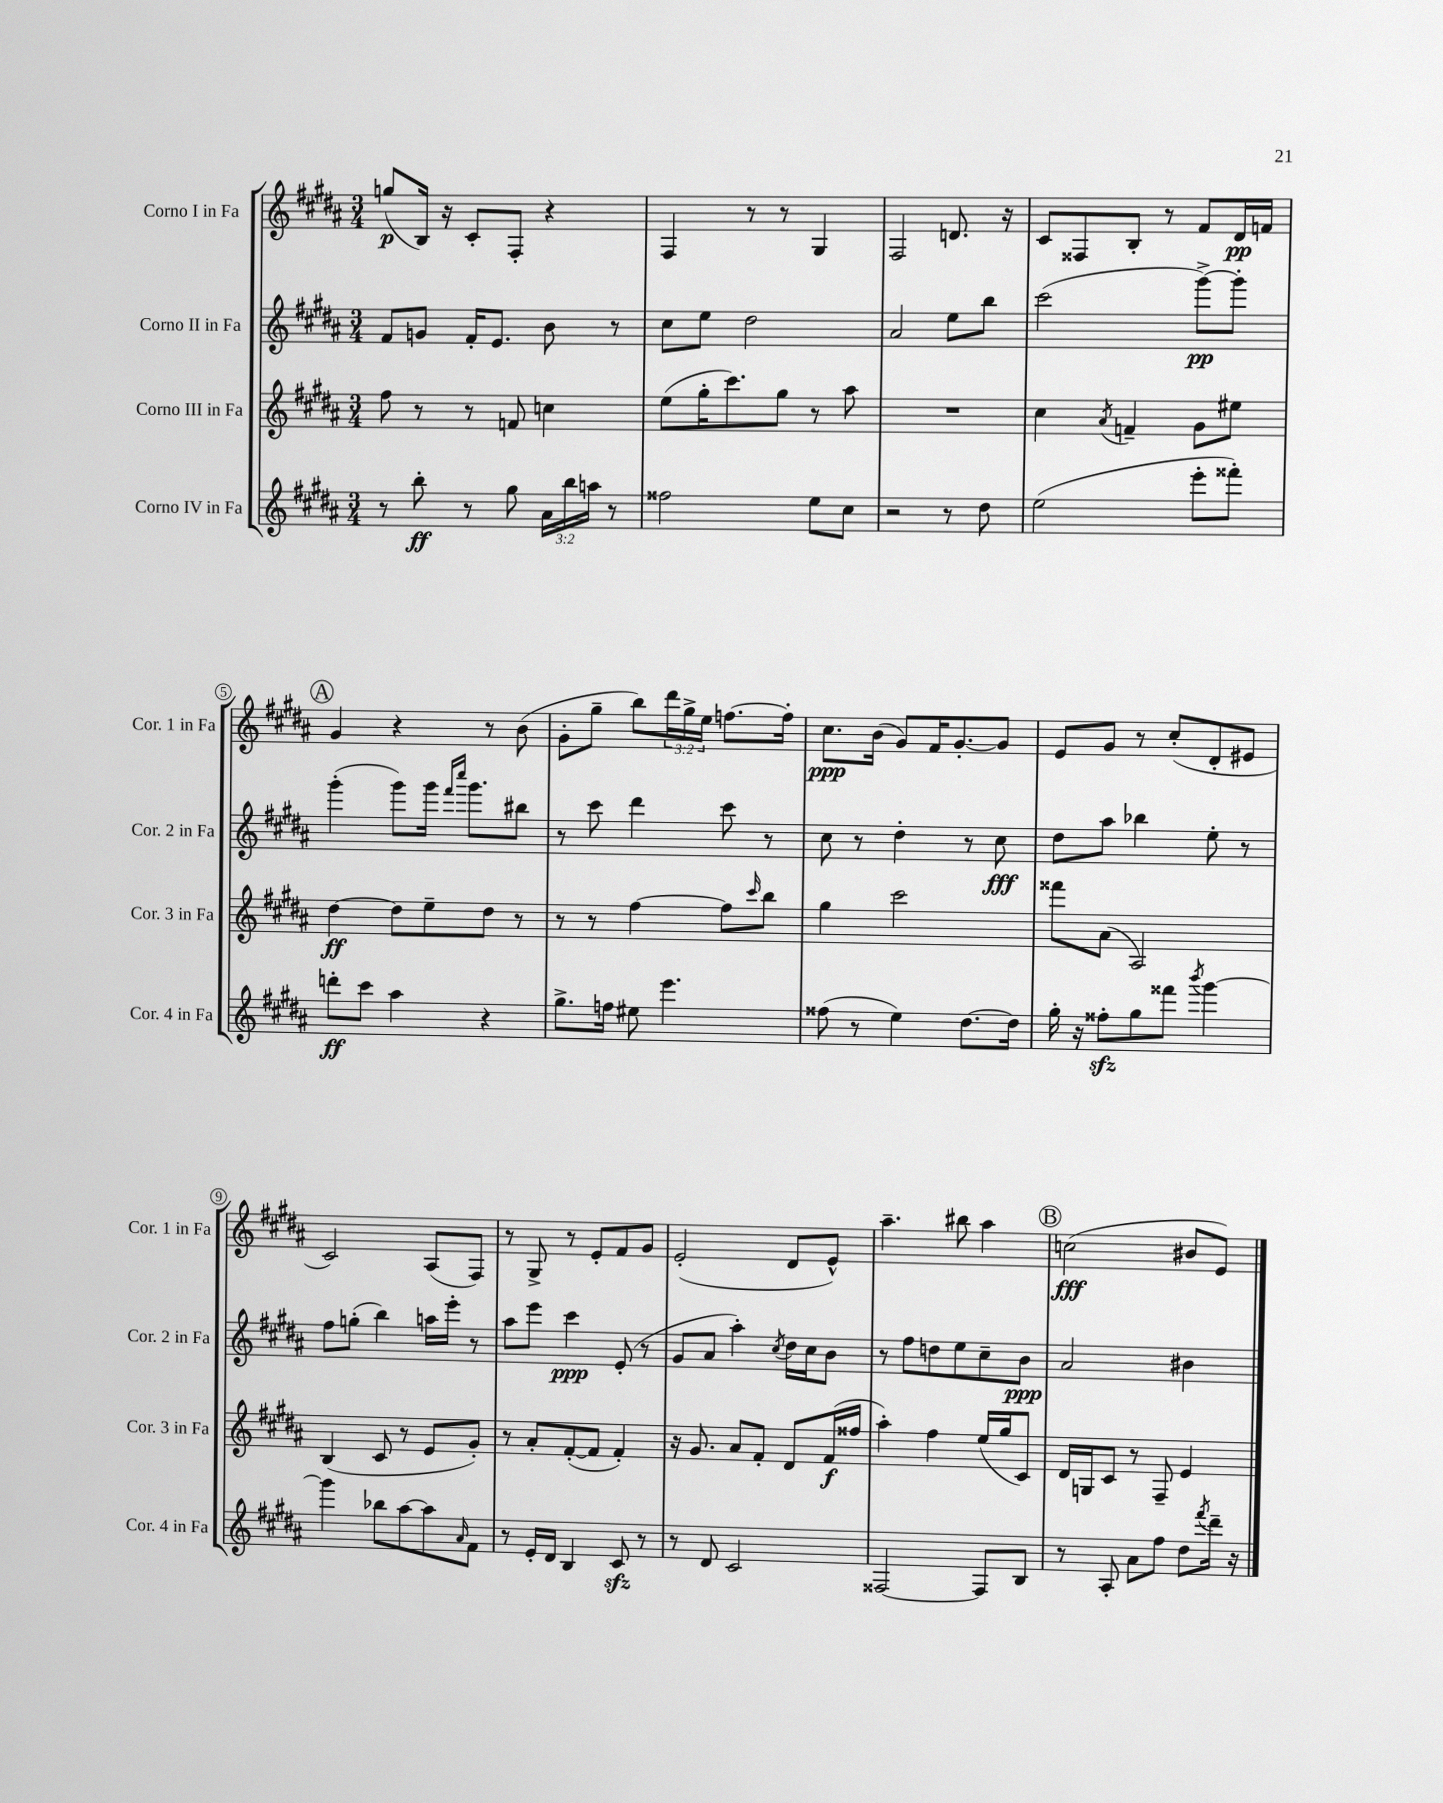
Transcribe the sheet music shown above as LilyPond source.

<<
\new StaffGroup <<
\new Staff = "s0" \with { instrumentName = "Corno I in Fa" shortInstrumentName = "Cor. 1 in Fa" } {
    \clef treble \key b \major \numericTimeSignature \time 3/4 \override Staff.TupletNumber.text = #tuplet-number::calc-fraction-text
    g''8\p( b16) r16 cis'8-. fis8-. r4 |
    fis4 r8 r8 gis4 |
    fis2 d'8. r16 |
    cis'8 fisis8 b8-. r8 fis'8 dis'16\pp f'16 |
    \mark \markup { \circle "A" } gis'4 r4 r8 b'8( |
    gis'8-. gis''8-- b''8) \tuplet 3/2 { dis'''16 gis''16-> e''16 } f''8.~ f''16-. |
    cis''8.\ppp b'16( gis'8) fis'16 gis'8.~-. gis'8 |
    e'8 gis'8 r8 cis''8-.( dis'8-. eis'8 |
    cis'2) ais8( fis8) |
    r8 gis8-> r8 e'8-. fis'8 gis'8 |
    e'2-.( dis'8 e'8-^) |
    ais''4.-- bis''8 ais''4 |
    \mark \markup { \circle "B" } c''2\fff( bis'8 e'8) \bar "|." |
}
\new Staff = "s1" \with { instrumentName = "Corno II in Fa" shortInstrumentName = "Cor. 2 in Fa" } {
    \clef treble \key b \major \numericTimeSignature \time 3/4
    fis'8 g'8 fis'16-. e'8. b'8 r8 |
    cis''8 e''8 dis''2 |
    ais'2 e''8 b''8 |
    cis'''2( gis'''8~->\pp) gis'''8-. |
    \mark \markup { \circle "A" } gis'''4-.( gis'''8) gis'''16 \grace { fis'''16 cis''''16 } gis'''8. bis''8 |
    r8 cis'''8 dis'''4 cis'''8 r8 |
    cis''8 r8 dis''4-. r8 cis''8\fff |
    dis''8 ais''8 bes''4 e''8-. r8 |
    fis''8 g''8-.( b''4) a''16 e'''16-. r8 |
    ais''8 e'''8 cis'''4\ppp e'8-.( r8 |
    gis'8 ais'8 ais''4-.) \acciaccatura { cis''8 } dis''16 cis''16 b'8 |
    r8 fis''8 d''8 e''8 cis''8-- b'8\ppp |
    \mark \markup { \circle "B" } ais'2 bis'4 \bar "|." |
}
\new Staff = "s2" \with { instrumentName = "Corno III in Fa" shortInstrumentName = "Cor. 3 in Fa" } {
    \clef treble \key b \major \numericTimeSignature \time 3/4
    fis''8 r8 r8 f'8 c''4 |
    e''8( gis''16-. cis'''8.) gis''8 r8 ais''8 |
    R2. |
    cis''4 \acciaccatura { ais'8 } f'4-- gis'8 eis''8 |
    \mark \markup { \circle "A" } dis''4~\ff dis''8 e''8-- dis''8 r8 |
    r8 r8 fis''4~ fis''8 \grace { cis'''16 } b''8 |
    gis''4 cis'''2 |
    fisis'''8 ais'8( ais2) |
    b4( cis'8 r8 e'8 gis'8-.) |
    r8 ais'8-. fis'8~-.( fis'8 fis'4-.) |
    r16 gis'8. ais'8 fis'8-. dis'8 fis'16\f( fisis''16 |
    ais''4-.) fis''4 e''16( gis''16 cis'8) |
    \mark \markup { \circle "B" } dis'16 g16 cis'8 r8 fis8-- e'4 \bar "|." |
}
\new Staff = "s3" \with { instrumentName = "Corno IV in Fa" shortInstrumentName = "Cor. 4 in Fa" } {
    \clef treble \key b \major \numericTimeSignature \time 3/4 \override Staff.TupletNumber.text = #tuplet-number::calc-fraction-text
    r8 b''8-.\ff r8 gis''8 \tuplet 3/2 { ais'16 b''16 a''16 } r8 |
    fisis''2 e''8 cis''8 |
    r2 r8 dis''8 |
    e''2( e'''8-. fisis'''8-.) |
    \mark \markup { \circle "A" } d'''8-.\ff cis'''8 ais''4 r4 |
    gis''8.-> f''16 eis''8 e'''4. |
    fisis''8( r8 e''4) dis''8.~ dis''16 |
    gis''16-. r16 fisis''8-.\sfz gis''8 fisis'''8 \acciaccatura { b'''8 } gis'''4~ |
    gis'''4 bes''8 ais''8~ ais''8 \grace { ais'16 } fis'8 |
    r8 e'16-. dis'16 b4 cis'8\sfz r8 |
    r8 dis'8 cis'2 |
    fisis2~ fisis8 b8 |
    \mark \markup { \circle "B" } r8 ais8-. ais'8 fis''8 dis''8 \acciaccatura { fis'''8 } dis'''16-- r16 \bar "|." |
}
>>
>>
\layout { \context { \Score \override BarNumber.stencil = #(make-stencil-circler 0.1 0.3 ly:text-interface::print) } }
